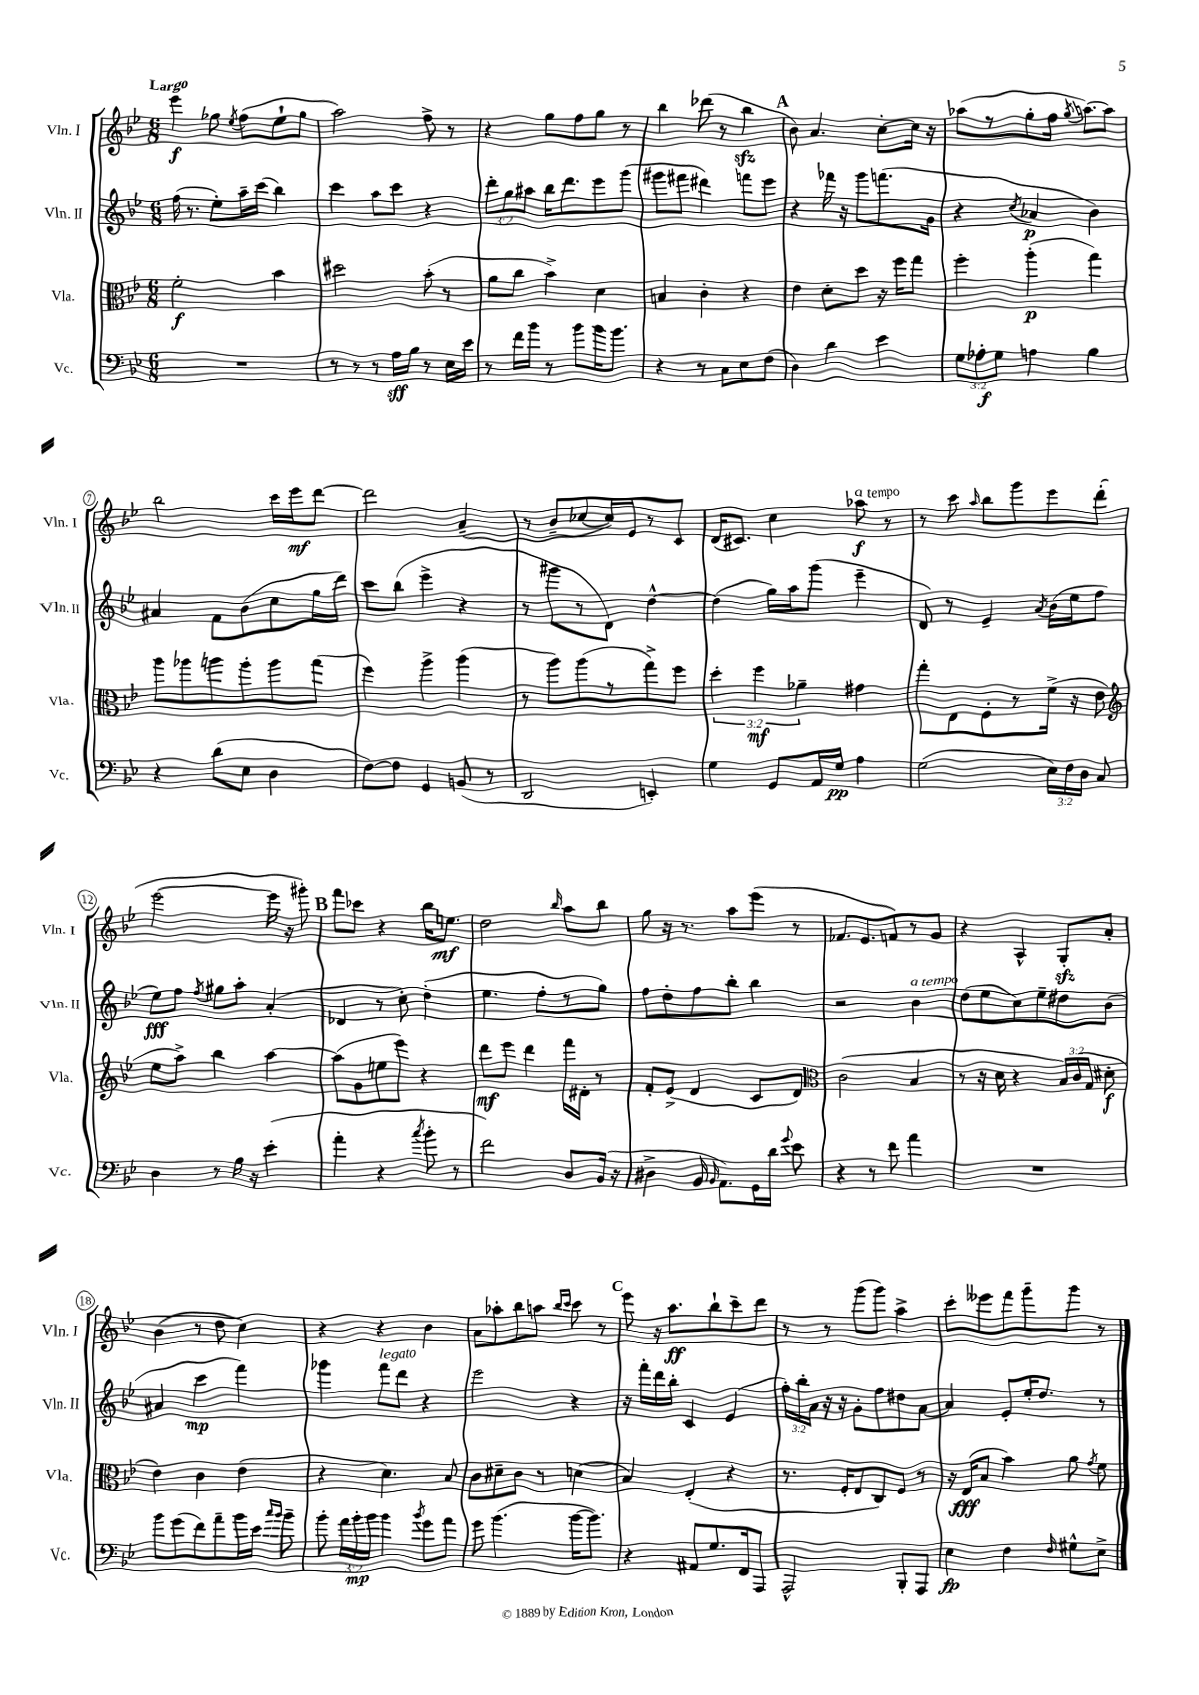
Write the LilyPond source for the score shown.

<<
\new StaffGroup <<
\new Staff = "s0" \with { instrumentName = "Vln. I" shortInstrumentName = "Vln. I" } {
    \clef treble \key bes \major \numericTimeSignature \time 6/8 \tempo "Largo"
    \autoBeamOff ees'''4\f ges''8 \acciaccatura { ees''8 } f''8[( ees''8-! ges''8] |
    a''2) f''8-> r8 |
    r4 g''8[ f''8 g''8] r8 |
    bes''4 des'''8( r8 bes''4\sfz |
    \mark \markup { \bold "A" } bes'8) a'4. c''8[~-. c''16] r16 |
    aes''8[( r8 g''8-. f''16] \acciaccatura { g''8 } a''8.[~) a''8] |
    bes''2 c'''16[ ees'''16\mf d'''8]~ |
    d'''2 a'4--( |
    r8 bes'8[-- ces''8~ ces''16) ees'16 r8 c'8] |
    d'16[( cis'8.]) c''4 aes''8\f^\markup { \italic "a tempo" } r8 |
    r8 c'''8 \grace { a''16 } bes''8[ g'''8 ees'''8 d'''8]-.( |
    ees'''2~ ees'''16 r16 gis'''8-.) |
    \mark \markup { \bold "B" } f'''8[ ces'''8] r4 bes''16[ e''8.]\mf |
    d''2 \grace { bes''16 } a''8[ bes''8] |
    g''8 r16 r8. a''8[ ees'''8]( r8 |
    fes'8.[ ees'8. f'8) r8 g'8] |
    r4 a4-^ g8[-.\sfz a'8]-. |
    bes'4( r8 d''8 c''4) |
    r4 r4 bes'4 |
    a'8[ aes''8-. bes''8 a''8] \grace { bes''16[ c'''16] } c'''8 r8 |
    \mark \markup { \bold "C" } ees'''8 r16 a''8.[\ff bes''8-! c'''8-- d'''8] |
    r8 r8 g'''8[( g'''8]) a''4-> |
    c'''8[-. eeses'''8 f'''8 g'''8-- g'''8] r8 \bar "|." |
}
\new Staff = "s1" \with { instrumentName = "Vln. II" shortInstrumentName = "Vln. II" } {
    \clef treble \key bes \major \numericTimeSignature \time 6/8 \override Staff.TupletNumber.text = #tuplet-number::calc-fraction-text
    \autoBeamOff f''16( r8. ees''8[-.) a''16-- c'''16]( bes''4) |
    c'''4 a''8[ c'''8] r4 |
    \tuplet 3/2 { d'''8[-. g''8 ais''8] } bes''16[ d'''8. ees'''8 g'''8]( |
    gis'''8[ fis'''8] dis'''4) f'''8[ ees'''8] |
    \mark \markup { \bold "A" } r4 fes'''16 r16 g'''8[ f'''8.( g'16] |
    r4 \acciaccatura { c''8 } aes'4\p bes'4) |
    ais'4 f'8[ bes'8( c''8 g''16 d'''16]) |
    c'''8[ bes''8]( ees'''4-> r4 |
    r8 gis'''8[ r8 d'8]) d''4~-^ |
    d''4( g''16[) a''16 g'''8]( ees'''4-- |
    d'8) r8 ees'4-- \acciaccatura { a'8 } bes'16[( ees''16 f''8] |
    ees''8[\fff) f''8] \acciaccatura { f''8 } gis''8[ a''8]-. a'4-.( |
    \mark \markup { \bold "B" } des'4 r8 c''8-.) d''4-.( |
    ees''4. f''8[-. r8 g''8]) |
    f''8[ d''8-. f''8 bes''8]-. bes''4 |
    r2 bes'4^\markup { \italic "a tempo" } |
    d''8[( ees''8 c''8) ees''8-- dis''8 bes'8]( |
    ais'4 c'''4\mp f'''4) |
    ges'''4 f'''8[^\markup { \italic "legato" } d'''8] r4 |
    ees'''2 r4 |
    \mark \markup { \bold "C" } r16 f'''16[-. d'''16 bes''16]-. c'4 ees'4( |
    \tuplet 3/2 { f''16[-.) bes''16-. a'16] } r16 r16 g'8[-. f''8 dis''8 a'8]~ |
    a'4 ees'8[-. ees''16-. d''8.] r8 \bar "|." |
}
\new Staff = "s2" \with { instrumentName = "Vla." shortInstrumentName = "Vla." } {
    \clef alto \key bes \major \numericTimeSignature \time 6/8 \override Staff.TupletNumber.text = #tuplet-number::calc-fraction-text
    \autoBeamOff f'2-.\f bes'4 |
    dis''2 bes'8-.( r8 |
    a'8[ c''8] bes'4->) d'4 |
    b4 c'4-. r4 |
    \mark \markup { \bold "A" } ees'4 d'8[-. d''8] r16 f''16[ g''8] |
    f''4-. a''4-.\p( g''4) |
    a''8[ aes''8 a''8 a''8-. a''8 g''8]( |
    f''4) a''4-> a''4( |
    r8 a''8[) a''8( r8 g''8->) f''8] |
    \tuplet 3/2 { d''4-. f''4\mf aes'4-- } gis'4 |
    g''8[-. ees8 f8-. r8 f'16]->( r16 ees'8 |
    \clef treble ees''8[ a''8]->) bes''4 a''4~ |
    \mark \markup { \bold "B" } a''8[( g'8 e''8 ees'''8]) r4 |
    d'''8[\mf ees'''8] d'''4 f'''16[ dis'16]-. r8 |
    f'8[-. ees'8]->( d'4 c'8[ d'8]) |
    \clef alto c'2( bes4 |
    r8 r16 d'16 r4 \tuplet 3/2 { bes16[) c'16( g16] } dis'8-.\f |
    ees'4) c'4 ees'4( |
    r4 d'4.) bes8 |
    c'8[ dis'8-- c'8] r8 d'4( |
    \mark \markup { \bold "C" } bes4) ees4-.( r4 |
    r8. f16[-. ees8 c8) f8] r8 |
    r16 ees16[\fff( bes8] bes'4) a'8 \acciaccatura { g'8 } f'8 \bar "|." |
}
\new Staff = "s3" \with { instrumentName = "Vc." shortInstrumentName = "Vc." } {
    \clef bass \key bes \major \numericTimeSignature \time 6/8 \override Staff.TupletNumber.text = #tuplet-number::calc-fraction-text
    \autoBeamOff R2. |
    r8 r8 r8 a16[\sff bes16] r8 ees16[ ees'16] |
    r8 f'16[ bes'16] r8 bes'8[ bes'16 bes'8.] |
    r4 r8 c8[ ees8 f8]( |
    \mark \markup { \bold "A" } d4) d'4 ees'4 |
    \tuplet 3/2 { g8[ aes8-.\f g8] } a4 bes4 |
    r4 d'8[( ees8] d4 |
    f8[~) f8] g,4 b,8( r8 |
    d,2 e,4-.) |
    g4 g,8[ a,16 g16]\pp a4 |
    g2( \tuplet 3/2 { ees16[) f16 d16] } c8 |
    d4 r8 bes16 r16 ees'4-.( |
    \mark \markup { \bold "B" } a'4-. r4 \acciaccatura { c''8 } bes'8-. r8 |
    f'2) d8[ bes,16]( r16 |
    dis4-> bes,16 \grace { bes,16 } a,8.[) g,16 d'16] \appoggiatura { g'8 } ees'8 |
    r4 r8 f'8 a'4 |
    R2. |
    bes'8[ g'8( f'8) a'8-- bes'16 ees'16] \grace { c''16[ bes'16] } bes'8-- |
    bes'8-. \tuplet 3/2 { a'16[ bes'16-.\mp bes'16] } bes'4 \acciaccatura { bes'8 } g'8[ a'8] |
    g'8 bes'4.( bes'16[~ bes'8.]) |
    \mark \markup { \bold "C" } r4 ais,8[ g8. f,16 a,,8] |
    a,,2-^ bes,,8[-. a,,8] |
    ees4\fp f4 \grace { f16 } gis8[-^ ees8]-> \bar "|." |
}
>>
>>
\layout { \context { \Score \override BarNumber.stencil = #(make-stencil-circler 0.1 0.3 ly:text-interface::print) } }
